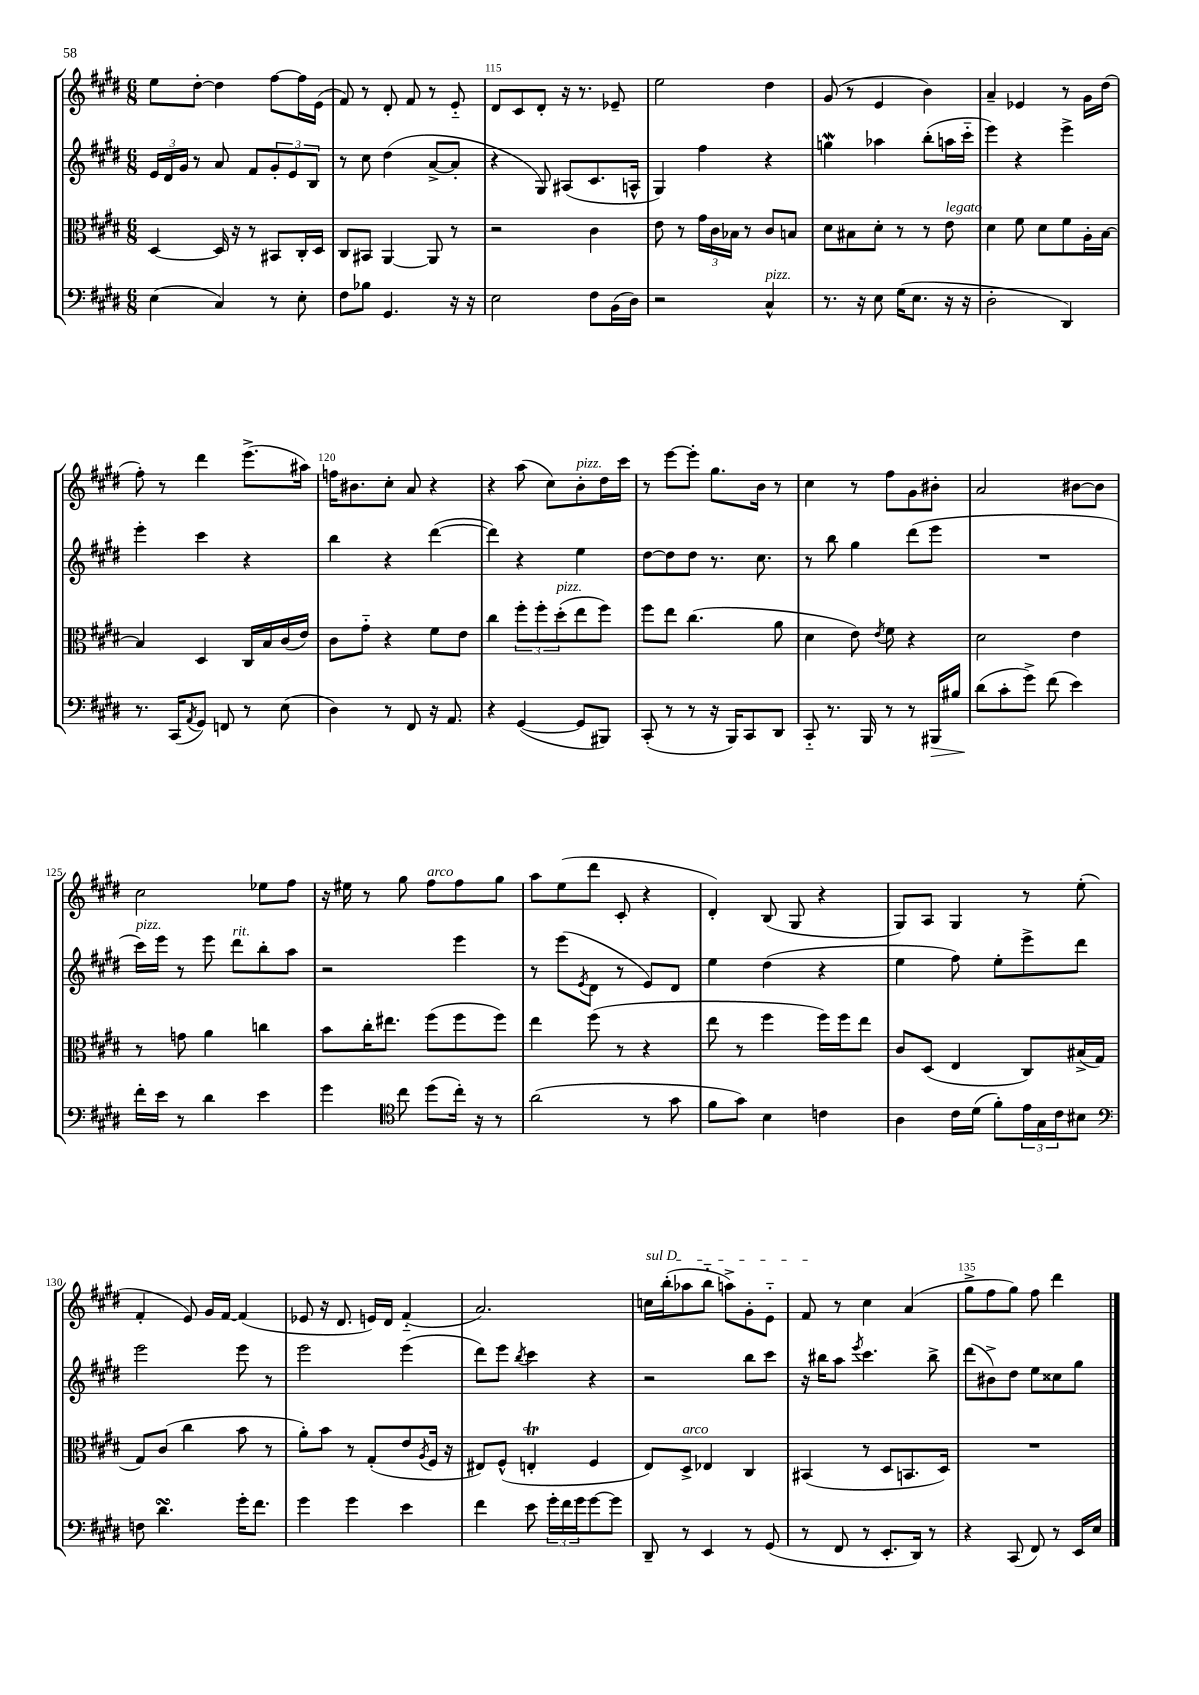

**kern	**kern	**kern	**kern
*staff4	*staff3	*staff2	*staff1
*clefF4	*clefC3	*clefG2	*clefG2
*k[f#c#g#d#]	*k[f#c#g#d#]	*k[f#c#g#d#]	*k[f#c#g#d#]
*M6/8	*M6/8	*M6/8	*M6/8
(4E	[4D#	24e	8ee
.	.	24d#	.
.	.	24g#	.
.	.	8r	[8dd#'
4C#)	16D#]	8a	4dd#]
.	16r	.	.
.	8r	8f#	.
8r	8BB#	12g#'	[8ff#
.	.	12e	.
8E'	16C#'	.	16ff#]
.	.	12B	.
.	16D#	.	(16e
=	=	=	=
8F#	8C#	8r	8f#)
8B-	8BB#	8cc#	8r
4.GG#	[4AA	(4dd#	8d#'
.	.	.	8f#
.	8AA]	[8a^	8r
16r	8r	8a']	8e'~
16r	.	.	.
=	=	=	=
2E	2r	4r	8d#
.	.	.	8c#
.	.	8G#)	8d#'
.	.	(8A#	16r
.	.	.	8.r
8F#	4c#	8.c#	.
(16BB	.	.	8e-~
16D#)	.	16A^^	.
=	=	=	=
2r	8e	4G#)	2ee
.	8r	.	.
.	24g#	4ff#	.
.	24c#	.	.
.	24B-	.	.
.	8r	.	.
4C#^^	8c#	4r	4dd#
.	8B	.	.
=	=	=	=
8.r	8d#	4gg	(8g#
.	8B#	.	8r
16r	.	.	.
8E	8d#'	4aa-	4e
(16G#	8r	.	.
8.E	.	.	.
.	8r	(8bb'	4b)
16r	8e	16aa	.
16r	.	16ccc#'~	.
=	=	=	=
2D#'	4d#	4eee)	4a~
.	8f#	4r	4e-
.	8d#	.	.
4DD#)	8f#	4eee^	8r
.	16A'	.	16g#
.	[16B	.	(16dd#
=	=	=	=
8.r	4B]	4eee'	8ff#')
.	.	.	8r
(16CC#	.	.	.
8qAA	.	.	.
8GG#)	4D#	4ccc#	4ddd#
8FF	.	.	.
8r	16C#	4r	(8.eee^
.	16B	.	.
(8E	(16c#	.	.
.	16e)	.	16aa#)
=	=	=	=
4D#)	8c#	4bb	16ff
.	.	.	8.b#
.	8g#'~	.	.
8r	4r	4r	8cc#'
8FF#	.	.	8a
16r	8f#	([4ddd#	4r
8.AA	.	.	.
.	8e	.	.
=	=	=	=
4r	4cc#	4ddd#])	4r
([4GG#	12ff#'	4r	(8aa
.	12ff#'	.	.
.	.	.	8cc#)
.	(12dd#'	.	.
8GG#]	8ee	4ee	8b'
8BBB#)	8ff#)	.	16dd#
.	.	.	16ccc#
=	=	=	=
(8CC#'	8ff#	[8dd#	8r
8r	8ee	8dd#]	[8eee
8r	(4.cc#	8dd#	8eee']
16r	.	8.r	8.gg#
16BBB)	.	.	.
8CC#	.	.	.
.	.	8.cc#	16b
8DD#	8a	.	8r
=	=	=	=
8CC#'~	4d#	8r	4cc#
8.r	.	8bb	.
.	8e)	4gg#	8r
16BBB	.	.	.
.	8qe	.	.
8r	8f#	.	8ff#
8r	4r	(8ddd#	8g#
16BBB#	.	8eee	8b#'
16B#	.	.	.
=	=	=	=
(8d#	2d#	2.r	2a
8c#'	.	.	.
8g#^)	.	.	.
(8f#	.	.	.
4e)	4e	.	[8b#
.	.	.	8b#]
=	=	=	=
16f#'	8r	16ccc#)	2cc#
16e	.	16eee	.
8r	8g	8r	.
4d#	4a	8eee	.
.	.	8ddd#	.
4e	4cc	8bb'	8ee-
.	.	8aa	8ff#
=	=	=	=
4g#	8b	2r	16r
.	.	.	16ee#
.	16cc#'	.	8r
.	8.ee#	.	.
*clefC4	*	*	*
8cc#	.	.	8gg#
(8dd#	(8ff#	.	8ff#
16cc#')	8ff#	4eee	8ff#
16r	.	.	.
8r	8ff#)	.	8gg#
=	=	=	=
(2a	4ee	8r	8aa
.	.	(8eee	(8ee
.	.	8qe	.
.	(8ff#	8d#	8ddd#
.	8r	8r	8c#'
8r	4r	8e)	4r
8g#	.	8d#	.
=	=	=	=
8f#	8ee	4ee	4d#')
8g#)	8r	.	.
4B	4ff#	(4dd#	(8B
.	.	.	8G#
4c	16ff#)	4r	4r
.	16ff#	.	.
.	8ee	.	.
=	=	=	=
4A	8c#	4ee	8G#)
.	(8D#	.	8A
16c#	4E	8ff#)	4G#
(16d#	.	.	.
8f#')	.	8ee'	.
24e	8C#)	8eee^	8r
24G#	.	.	.
24c#	.	.	.
8B#	(16B#^	8ddd#	(8ee'
.	16G#	.	.
=	=	=	=
*clefF4	*	*	*
8F	8G#)	2eee	4f#'
4.d#	(8c#	.	.
.	4cc#	.	8e)
.	.	.	16g#
.	.	.	[16f#
16g#'	8b	8eee	(4f#]
8.f#	.	.	.
.	8r	8r	.
=	=	=	=
4g#	8a')	2eee	8e-
.	8b	.	16r
.	.	.	8.d#
4g#	8r	.	.
.	(8G#'	.	16e)
.	.	.	16d#
4e	8e	(4eee	(4f#'~
.	8qA	.	.
.	16F#	.	.
.	16r	.	.
=	=	=	=
4f#	8E#)	8ddd#)	2.a)
.	(8F#^^	8eee	.
.	.	8qbb	.
8e	4E'	4ccc#	.
24g#'	.	.	.
24f#	.	.	.
24g#	.	.	.
[8g#	4F#	4r	.
8g#]	.	.	.
=	=	=	=
8DD#~	8E)	2r	16cc
.	.	.	(16bb'
8r	8D#^	.	8aa-
4EE	4E-	.	8bb'~
.	.	.	8aa^)
8r	4C#	8bb	8g#'
(8GG#	.	8ccc#	8e'~
=	=	=	=
8r	(4BB#	16r	8f#
.	.	16bb#	.
8FF#	.	8aa	8r
.	.	8qeee	.
8r	8r	4.ccc#	4cc#
8.EE'	8D#	.	.
.	8.BB	.	(4a
16DD#)	.	.	.
8r	.	8bb#^	.
.	16D#)	.	.
=	=	=	=
4r	2.r	(8ddd#	8gg#^
.	.	8b#^)	8ff#
(8CC#	.	8dd#	8gg#)
8FF#)	.	8ee	8ff#
8r	.	8cc##	4ddd#
16EE	.	8gg#	.
16E	.	.	.
==	==	==	==
*-	*-	*-	*-
